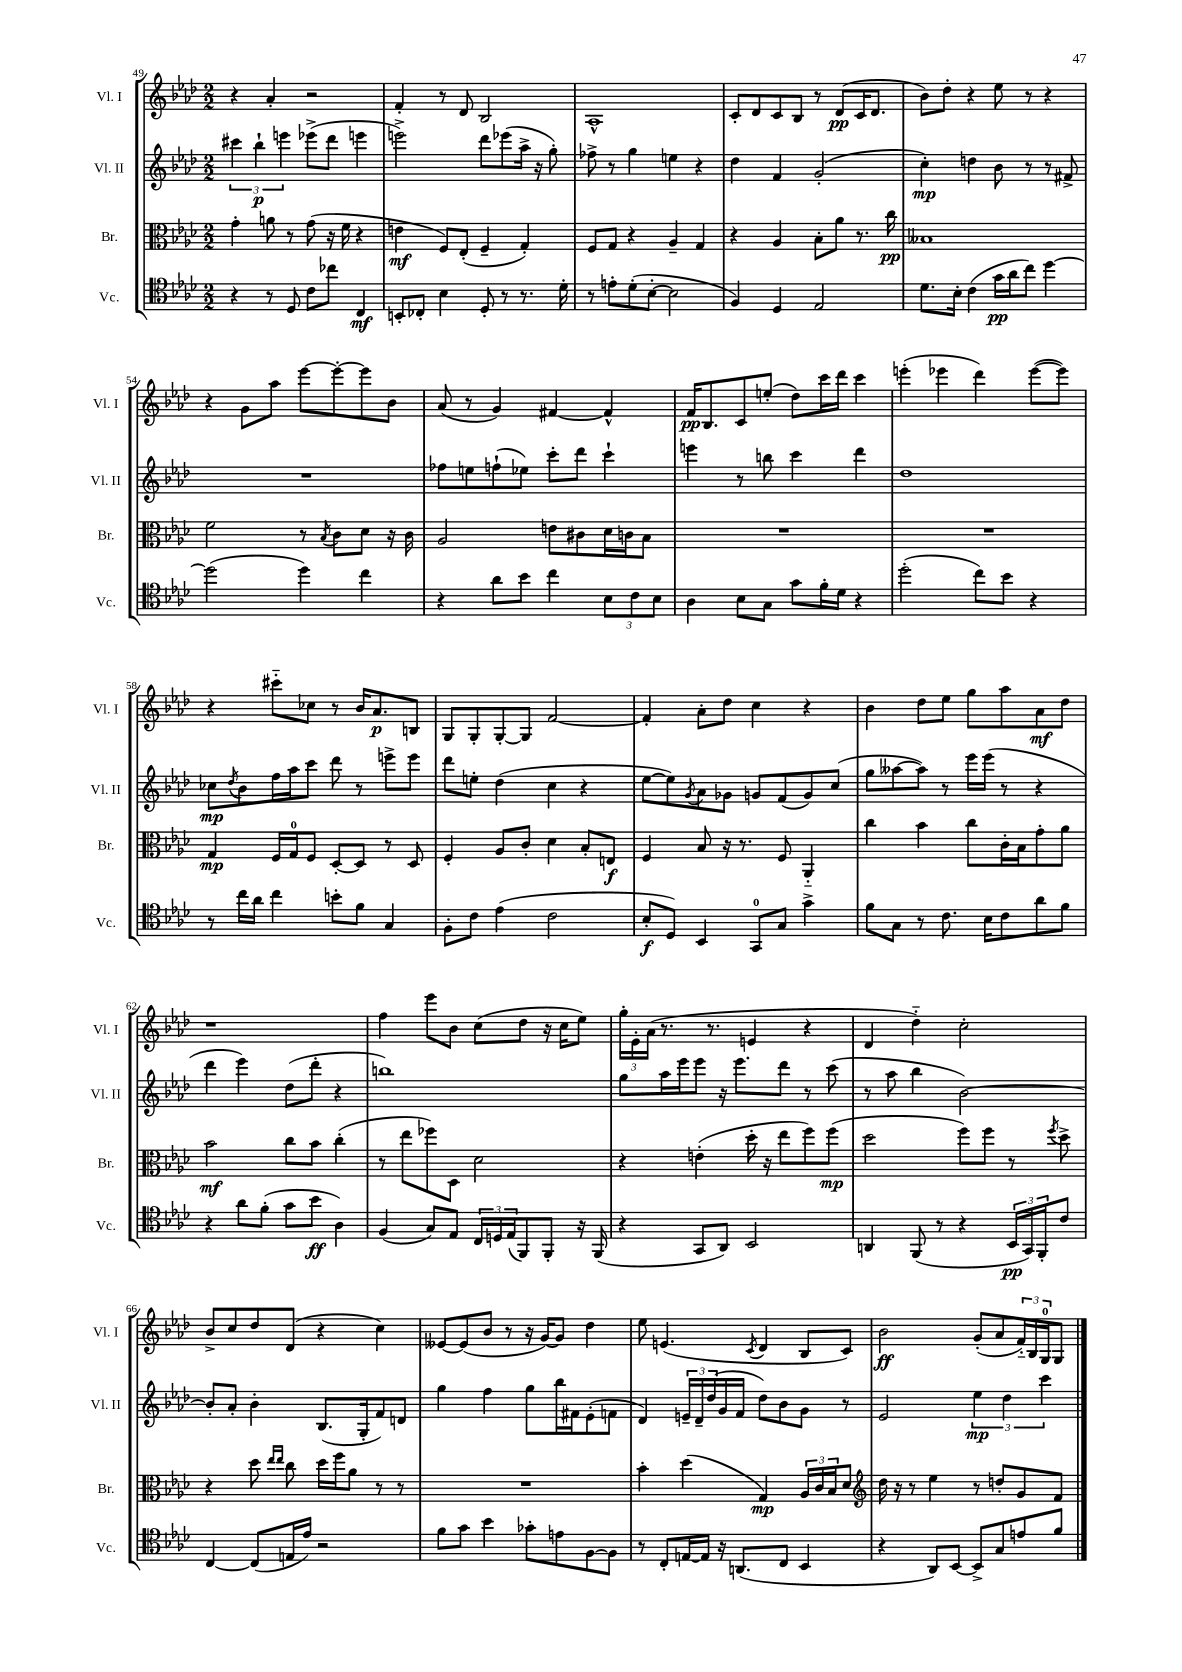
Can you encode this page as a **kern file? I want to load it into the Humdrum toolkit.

**kern	**kern	**kern	**kern
*staff4	*staff3	*staff2	*staff1
*clefC4	*clefC3	*clefG2	*clefG2
*k[b-e-a-d-]	*k[b-e-a-d-]	*k[b-e-a-d-]	*k[b-e-a-d-]
*M2/2	*M2/2	*M2/2	*M2/2
4r	4g'\	6ccc#\	4r
.	.	6bb-`\	.
8r	8a\	.	4a-'/
.	.	6eee\	.
8D-/	8r	.	.
8c\L	(8g\	(8eee-^\L	2r
8cc-\J	16r	8ddd-\J	.
.	16f\	.	.
4C/	4r	4eee\	.
=	=	=	=
8BB'/L	4e\	2eee^\)	4f'/
8C-'/J	.	.	.
4B-\	8F/L)	.	8r
.	(8E-'/J	.	8d-/
8D-'/	4F~/	8ddd-\L	2B-/
8r	.	(8eee-\	.
8.r	4G'/)	16aa-^\Jk	.
.	.	16r	.
.	.	8gg'\)	.
16d-'\	.	.	.
=	=	=	=
8r	8F/L	8ff-^\	1A-^^
8e'\L	8G/J	8r	.
(8d-'\	4r	4gg\	.
[8B-'\J	.	.	.
2B-\]	4A-~/	4ee\	.
.	4G/	4r	.
=	=	=	=
4F/)	4r	4dd-\	8c'/L
.	.	.	8d-/
4D-/	4A-/	4f/	8c/
.	.	.	8B-/J
2E-/	8B-'\L	(2g'/	8r
.	8a-\J	.	(8d-/L
.	8.r	.	16c/K
.	.	.	8.d-/J
.	16cc\	.	.
=	=	=	=
8.d-\L	1B--	4cc'\)	8b-\L)
.	.	.	8dd-'\J
16B-'\Jk	.	.	.
(4c\	.	4dd\	4r
16g\LL	.	8b-\	8ee-\
16a-\J	.	.	.
8cc\J)	.	8r	8r
[4dd-\	.	8r	4r
.	.	8f#^/	.
=	=	=	=
(2dd-\]	2f\	1r	4r
.	.	.	8g\L
.	.	.	8aa-\J
4dd-\)	8r	.	[8eee-\L
.	8qB-/	.	.
.	8c\L	.	8eee-'\_
4cc\	8d-\J	.	8eee-\]
.	16r	.	8b-\J
.	16c\	.	.
=	=	=	=
4r	2A-/	8ff-\L	(8a-/
.	.	8ee\	8r
8a-\L	.	(8ff`\	4g/)
8b-\J	.	8ee-\J)	.
4cc\	8e\L	8ccc'\L	[4f#/
.	8c#\	8ddd-\J	.
12B-\L	16d-\L	4ccc`\	4f#^^/]
.	16c\J	.	.
12c\	.	.	.
.	8B-\J	.	.
12B-\J	.	.	.
=	=	=	=
4A-\	1r	4eee\	16f/LK
.	.	.	8.B-/
8B-\L	.	8r	8c/
8G\J	.	8bb\	(8ee'/J
8g\L	.	4ccc\	8dd-\L)
16f'\L	.	.	16ccc\L
16d-\JJ	.	.	16ddd-\JJ
4r	.	4ddd-\	4ccc\
=	=	=	=
(2dd-'\	1r	1dd-	(4eee'\
.	.	.	4eee-\
8cc\L)	.	.	4ddd-\)
8b-\J	.	.	.
4r	.	.	([8eee-\L
.	.	.	8eee-\]J)
=	=	=	=
8r	4G/	8cc-\L	4r
.	.	8qdd-/	.
16cc\LL	.	8b-\	.
16a-\JJ	.	.	.
4cc\	16F/LL	16ff\L	8ccc#'~\L
.	16G/J	16aa-\J	.
.	8F/J	8ccc\J	8cc-\J
8b'\L	[8D-'/L	8ddd-\	8r
8f\J	8D-/]J	8r	16b-/LK
.	.	.	8.a-/
4G/	8r	8eee^\L	.
.	8D-/	8eee\J	8B/J
=	=	=	=
8F'\L	4F'/	8ddd-\L	8G/L
8c\J	.	8ee'\J	8G'/
(4e-\	8A-/L	(4dd-\	[8G'/
.	8c'/J	.	8G/]J
2c\	4d-\	4cc\	[2f/
.	8B-'/L	4r	.
.	8E/J	.	.
=	=	=	=
8B-'/L	4F/	[8ee-\L	4f'/]
8D-/J)	.	8ee-\])	.
.	.	8qg/	.
4BB-/	8B-/	8a-\	8a-'\L
.	16r	8g-\J	8dd-\J
.	8.r	.	.
8GG/L	.	8g/L	4cc\
8G/J	8F/	(8f/	.
4g^\	4AA-'~/	8g/)	4r
.	.	(8cc/J	.
=	=	=	=
8f\L	4cc\	8gg\L	4b-\
8G\J	.	[8aa--\	.
8r	4b-\	8aa--\]J)	8dd-\L
8.c\	.	8r	8ee-\J
.	8cc\L	16eee-\LL	8gg\L
16B-\LK	.	(16eee-\JJ	.
8c\	16c'\L	8r	8aa-\
.	16B-\J	.	.
8a-\	8g'\	4r	8a-\
8f\J	8a-\J	.	8dd-\J
=	=	=	=
4r	2b-\	4ddd-\	1r
8a-\L	.	4eee-\)	.
(8f'\J	.	.	.
8g\L	8cc\L	(8dd-\L	.
8b-\J	8b-\J	8ddd-'\J	.
4A-\)	(4cc'\	4r	.
=	=	=	=
(4F/	8r	1bb)	4ff\
.	8ee-\L	.	.
8G/L)	8ff-\)	.	8eee-\L
8E-/J	8D-\J	.	8b-\J
24C/LL	2d-\	.	(8cc\L
24D/	.	.	.
(24E-/J	.	.	.
8FF/)	.	.	8dd-\J
8FF'/J	.	.	16r
.	.	.	16cc\LK
16r	.	.	8ee-\J)
(16FF/	.	.	.
=	=	=	=
4r	4r	8gg\L	24gg'\LL
.	.	.	24e-'\
.	.	.	(24a-\JJ
.	.	16aa-\L	8.r
.	.	16eee-\J	.
8GG/L	(4e'\	8eee-\J	.
.	.	.	8.r
8AA-/J)	.	16r	.
.	.	8.eee-\L	.
2BB-/	16dd-'\	.	4e/
.	16r	.	.
.	8ee-\L	8ddd-\J	.
.	8ff\)	8r	4r
.	(8ff\J	(8ccc\	.
=	=	=	=
4AA/	2dd-\	8r	4d-/
.	.	8aa-\	.
(8FF/	.	4bb-\	4dd-'~\)
8r	.	.	.
4r	8ff\L)	[2b-\)	2cc'\
.	8ff\J	.	.
24BB-/LL	8r	.	.
24GG/)	.	.	.
24FF'/J	.	.	.
.	8qff/	.	.
8c/J	8dd-^\	.	.
=	=	=	=
[4C/	4r	8b-'/]L	8b-^/L
.	.	8a-'/J	8cc/
(8C/]L	8dd-\	4b-'\	8dd-/
.	16qqee-/LL	.	.
.	16qqee-/JJ	.	.
16E/L	8cc\	.	(8d-/J
16e-/JJ)	.	.	.
2r	16dd-\LL	(8.B-/L	4r
.	16ff\J	.	.
.	8a-\J	.	.
.	.	16G'/k	.
.	8r	8f/)	4cc\)
.	8r	8d/J	.
=	=	=	=
8f\L	1r	4gg\	[8e--/L
8g\J	.	.	(8e--/]
4b-\	.	4ff\	8b-/J
.	.	.	8r
8g-'\L	.	8gg\L	16r
.	.	.	[16g/LK)
8e\	.	16bb-\L	8g/]J
.	.	16f#\J	.
[8F\	.	(8e-'\	4dd-\
8F\]J	.	8f\J	.
=	=	=	=
8r	4b-'\	4d-/)	8ee-\
8C'/L	.	.	(4.e/
[16E/L	(4dd-\	24e~/LL	.
.	.	24d-~/	.
16E/]JJ	.	.	.
.	.	(24dd-/	.
16r	.	16g/	.
(8.AA/L	.	16f/JJ	.
.	.	.	8qc/
.	4G/)	8dd-\L)	4d-/
8C/J	.	8b-\	.
4BB-/	24A-/LL	8g\J	8B-/L
.	24c/	.	.
.	24B-/J	.	.
.	8d-/J	8r	8c/J)
=	=	=	=
*	*clefG2	*	*
4r	16dd-\	2e-/	2b-\
.	16r	.	.
.	8r	.	.
8AA-/L)	4ee-\	.	.
[8BB-/J	.	.	.
8BB-^/]L	8r	6ee-\	(8g'/L
8G/	8dd'/L	.	8a-/
.	.	6dd-\	.
8e/	8g/	.	24f'~/L)
.	.	.	24B-/
.	.	6ccc\	24G/J
8f/J	8f/J	.	8G/J
==	==	==	==
*-	*-	*-	*-
